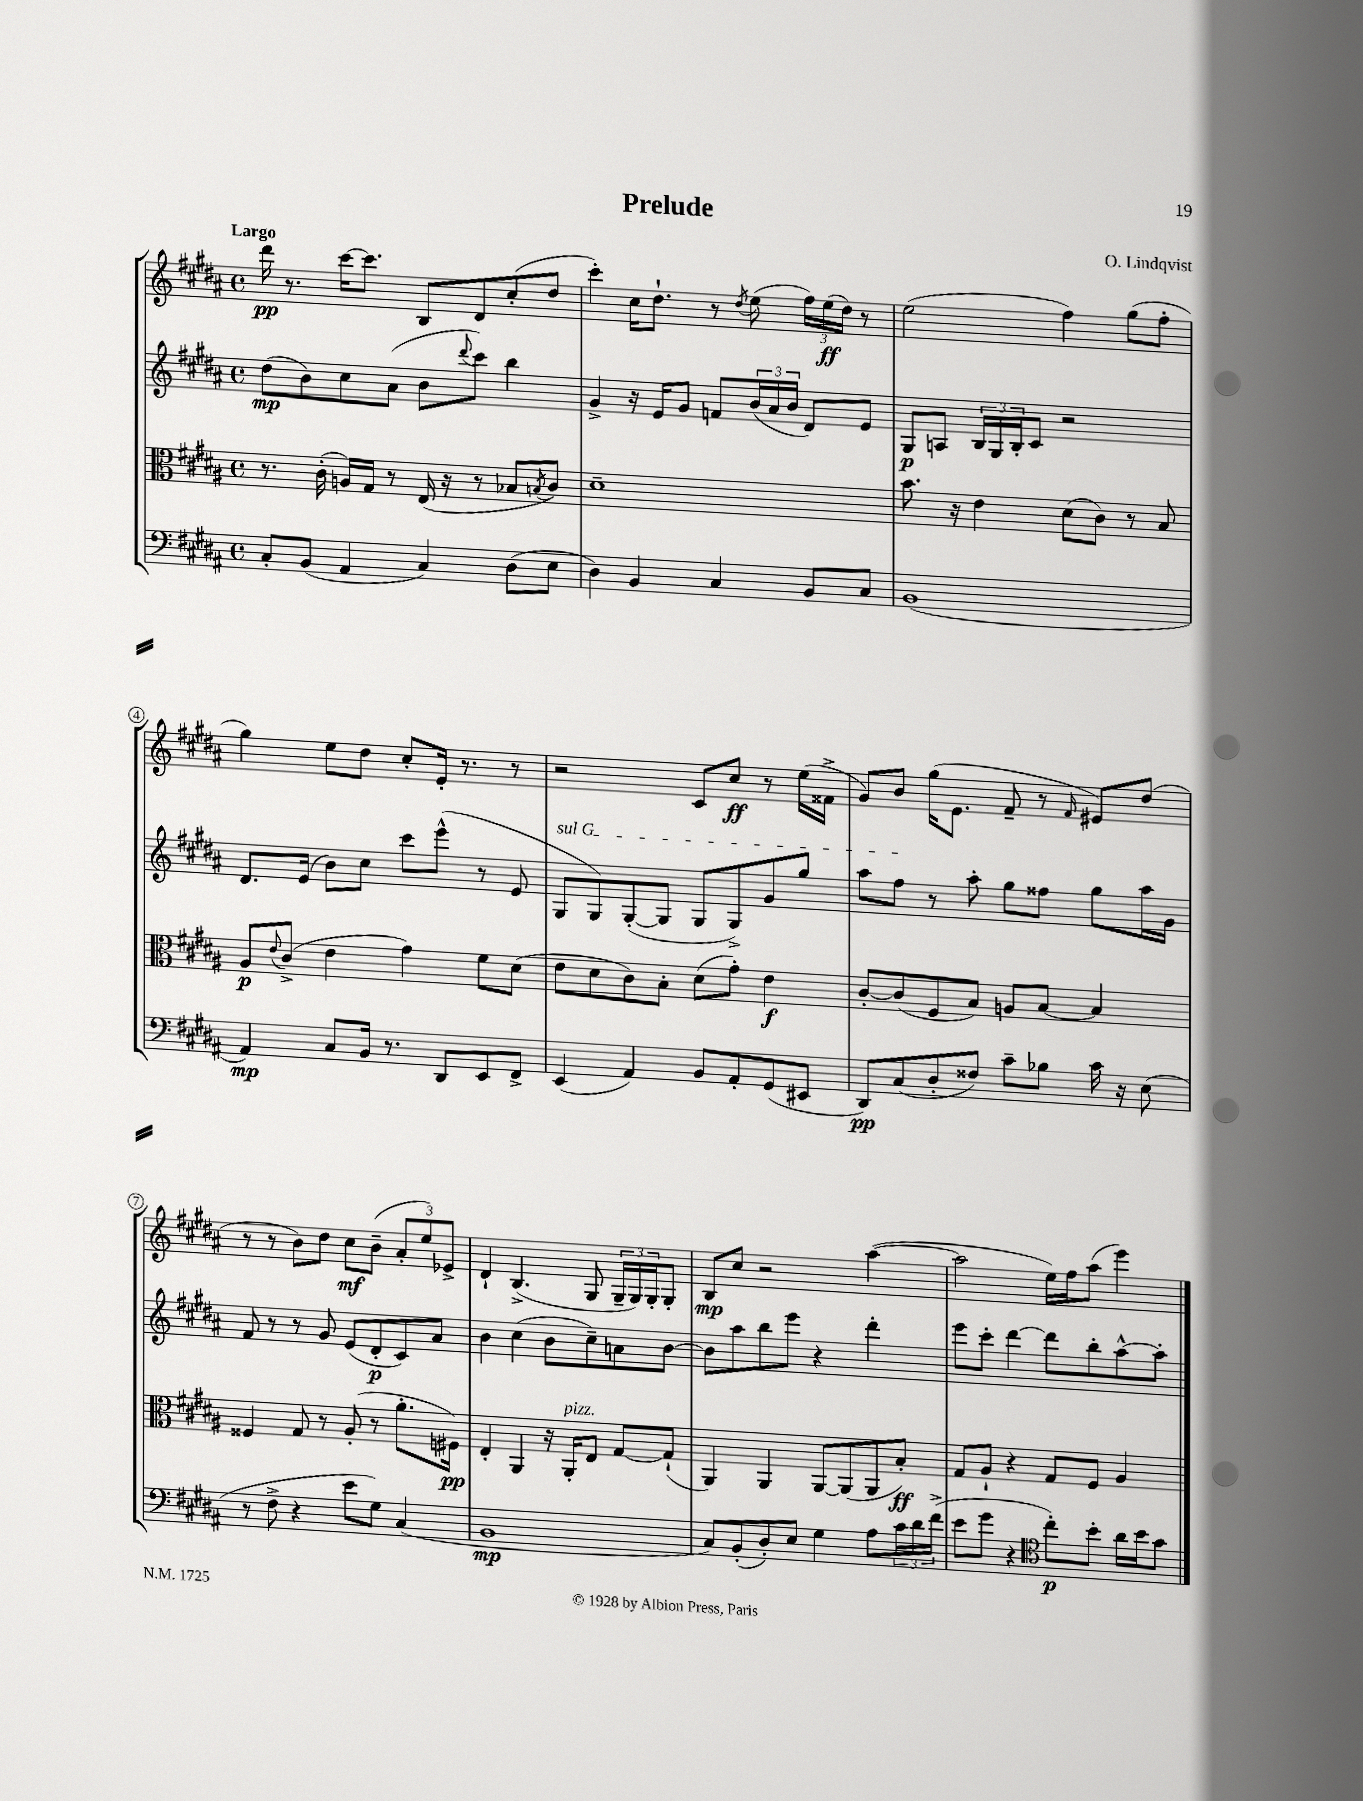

**kern	**kern	**kern	**kern
*staff4	*staff3	*staff2	*staff1
*clefF4	*clefC3	*clefG2	*clefG2
*k[f#c#g#d#a#]	*k[f#c#g#d#a#]	*k[f#c#g#d#a#]	*k[f#c#g#d#a#]
*M4/4	*M4/4	*M4/4	*M4/4
*met(c)	*met(c)	*met(c)	*met(c)
8C#'	8.r	(8dd#	16ddd#
.	.	.	8.r
(8BB	.	8b)	.
.	(16c#'	.	.
4AA#	16A)	8cc#	[16ccc#
.	16G#	.	8.ccc#]
.	8r	(8a#	.
4C#)	(16E	8b	8B
.	16r	.	.
.	.	8qqddd#	.
.	8r	8ccc#)	8d#
(8D#	8B-	4bb	(8cc#'
.	8qB	.	.
8E	8c#)	.	8dd#
=	=	=	=
4D#)	1d#~	4g#^	4ccc#')
4BB	.	16r	16cc#
.	.	16e	8.dd#`
.	.	8g#	.
4C#	.	8f	8r
.	.	.	8qdd#
.	.	(24b	(8ee
.	.	24a#	.
.	.	24b	.
8BB	.	8d#)	24ff#)
.	.	.	(24ee
.	.	.	24dd#)
8C#	.	8e	8r
=	=	=	=
(1BB	8.b	8G#	(2ee
.	.	8A	.
.	16r	.	.
.	4e	24B	.
.	.	24G#	.
.	.	24B'	.
.	.	8c#	.
.	(8d#	2r	4ff#)
.	8c#)	.	.
.	8r	.	(8gg#
.	8B	.	8ff#'
=	=	=	=
4AA#)	8A#	8.d#	4gg#)
.	8qqe	.	.
.	(8c#^	.	.
.	.	(16e	.
8C#	4e	8b)	8ee
16BB	.	8cc#	8dd#
8.r	.	.	.
.	4g#)	8ccc#	8cc#'
8DD#	.	(8eee^^	16e'
.	.	.	8.r
8EE	8f#	8r	.
8FF#^	(8d#	8e	8r
=	=	=	=
(4EE	8e	8G#	2r
.	8d#	8G#)	.
4AA#)	8c#)	([8G#'	.
.	8B'	8G#]	.
8BB	(8d#	8G#	8c#
8AA#'	8g#')	8G#^)	8cc#
(8GG#	4e	8g#	8r
8EE#	.	8gg#	(16ee
.	.	.	16f##^
=	=	=	=
8DD#)	[8c#'	8aa#	8g#)
(8C#	(8c#]	8ff#	8b
8D#'	8F#	8r	(16gg#
.	.	.	8.e
8F##)	8B)	8aa#'	.
8c#~	8A	8gg#	8f#~
8B-	[8B	8ff##	8r
.	.	.	16qqf#
16c#	4B]	8gg#	8e#)
16r	.	.	.
(8E	.	16aa#	(8dd#
.	.	16g#	.
=	=	=	=
8r	4F##	8f#	8r
8F#^	.	8r	8r
4r	8G#	8r	8b)
.	8r	8g#	8dd#
8e	(8A#'	(8e	8cc#
8G#)	8r	8d#'	(8b~
(4C#	8.a#'	8c#)	12a#'
.	.	.	12ee)
.	.	8a#	.
.	.	.	12e-^
.	16F#)	.	.
=	=	=	=
1BB	4E'	4b	4d#`
.	4AA#	(4cc#	(4.B^
.	16r	8b	.
.	16AA#'	.	.
.	8E	8cc#~)	8G#
.	[8G#	8a	24G#~
.	.	.	24G#)
.	.	.	24G#'
.	(8G#`]	[8b	8G#'
=	=	=	=
8C#)	4AA#)	8b]	8B
(8BB'	.	8aa#	8cc#
8D#')	4AA#	8bb	2r
8E	.	8eee	.
4G#	[8AA#	4r	.
.	(8AA#]	.	.
8A#	8AA#	4ddd#'	([4aa#
24c#	8B')	.	.
24d#	.	.	.
(24f#^	.	.	.
=	=	=	=
8e	8G#	8eee	2aa#]
8g#	8A#`	8ccc#'	.
4r	4r	[4ddd#	.
*clefC4	*	*	*
8cc#')	8G#	8ddd#]	16ee)
.	.	.	16ff#
8b'	8F#	8bb'	(8aa#
16a#	4A#	[8aa#^^	4eee)
16b	.	.	.
8g#	.	8aa#']	.
==	==	==	==
*-	*-	*-	*-
